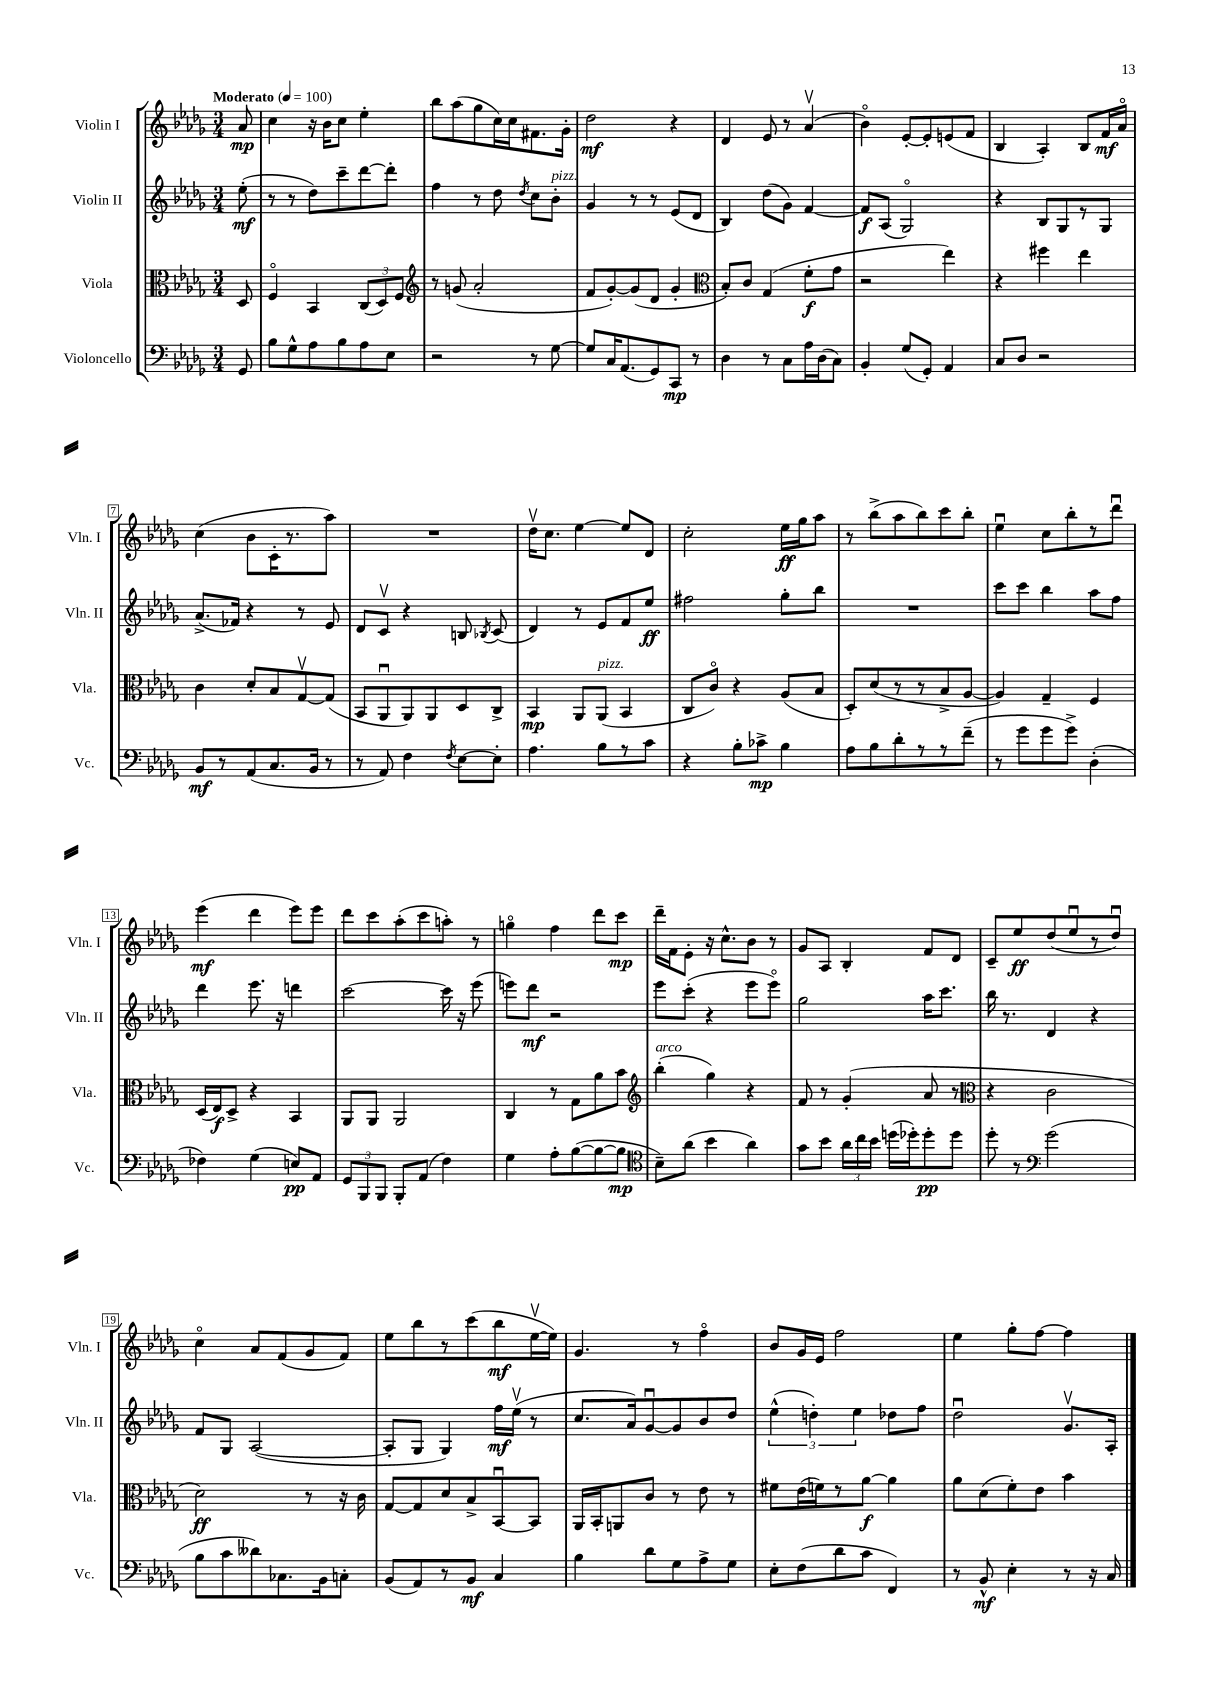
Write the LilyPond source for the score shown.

<<
\new StaffGroup <<
\new Staff = "s0" \with { instrumentName = "Violin I" shortInstrumentName = "Vln. I" } {
    \clef treble \key des \major \numericTimeSignature \time 3/4 \partial 8 \tempo "Moderato" 4 = 100
    \autoBeamOff aes'8\mp |
    c''4 r16 bes'16[ c''8] ees''4-. |
    bes''8[ aes''8( ges''8 c''16) c''16 fis'8. ges'16]-. |
    des''2\mf r4 |
    des'4 ees'8 r8 aes'4\upbow( |
    bes'4\flageolet) ees'8[~-. ees'8-. e'8( f'8] |
    bes4 aes4-.) bes8[ f'16\mf aes'16]\flageolet |
    c''4( bes'8[ c'16-. r8. aes''8]) |
    R2. |
    des''16[\upbow c''8.] ees''4~ ees''8[ des'8] |
    c''2-. ees''16[\ff ges''16 aes''8] |
    r8 bes''8[->( aes''8 bes''8) c'''8 bes''8]-. |
    ees''4\downbow c''8[ bes''8-. r8 des'''8]\downbow |
    ees'''4\mf( des'''4 ees'''8[) ees'''8] |
    des'''8[ c'''8 aes''8-.( c'''8 a''8]-.) r8 |
    g''4\flageolet f''4 des'''8[ c'''8]\mp |
    des'''16[-- f'16 ees'8]-. r16 c''8.[-^ bes'8] r8 |
    ges'8[ aes8] bes4-. f'8[ des'8] |
    c'8[-- ees''8\ff des''8( ees''8\downbow r8 des''8]\downbow) |
    c''4\flageolet aes'8[ f'8( ges'8 f'8]) |
    ees''8[ bes''8 r8 c'''8( bes''8\mf ees''16~\upbow ees''16]) |
    ges'4. r8 f''4\flageolet |
    bes'8[ ges'16 ees'16] f''2 |
    ees''4 ges''8[-. f''8]~ f''4 \bar "|." |
}
\new Staff = "s1" \with { instrumentName = "Violin II" shortInstrumentName = "Vln. II" } {
    \clef treble \key des \major \numericTimeSignature \time 3/4 \partial 8
    \autoBeamOff ees''8-.\mf( |
    r8 r8 des''8[) c'''8-- des'''8~ des'''8]-. |
    f''4 r8 des''8 \acciaccatura { des''8 } c''8[ bes'8]-.^\markup { \italic "pizz." } |
    ges'4 r8 r8 ees'8[( des'8] |
    bes4) des''8[( ges'8]) f'4~ |
    f'8[\f aes8]( ges2\flageolet) |
    r4 bes8[ ges8 r8 ges8] |
    aes'8.[->( fes'16]) r4 r8 ees'8 |
    des'8[ c'8]\upbow r4 b8 \acciaccatura { bes8 } c'8( |
    des'4) r8 ees'8[ f'8 ees''8]\ff |
    fis''2 ges''8[-. bes''8] |
    R2. |
    c'''8[ c'''8] bes''4 aes''8[ f''8] |
    des'''4 ees'''8. r16 d'''4 |
    c'''2~ c'''16 r16 ees'''8( |
    e'''8[) des'''8]\mf r2 |
    ees'''8[ c'''8]-.( r4 ees'''8[ ees'''8]\flageolet) |
    ges''2 aes''16[ c'''8.] |
    bes''16 r8. des'4 r4 |
    f'8[ ges8] aes2~( |
    aes8[-. ges8] ges4) f''16[\mf ees''16]\upbow( r8 |
    c''8.[ aes'16) ges'8~\downbow ges'8 bes'8 des''8] |
    \tuplet 3/2 { ees''4-^( d''4-.) ees''4 } des''8[ f''8] |
    des''2\downbow ges'8.[\upbow aes16]-. \bar "|." |
}
\new Staff = "s2" \with { instrumentName = "Viola" shortInstrumentName = "Vla." } {
    \clef alto \key des \major \numericTimeSignature \time 3/4 \partial 8
    \autoBeamOff des8 |
    f4\flageolet bes,4 \tuplet 3/2 { c8[( des8) f8] } |
    \clef treble r8 g'8( aes'2-. |
    f'8[ ges'8~-.) ges'8( des'8] ges'4-. |
    \clef alto bes8[-.) c'8] ges4( f'8[-.\f ges'8] |
    r2 ees''4) |
    r4 fis''4 ees''4 |
    c'4 des'8[-. bes8 ges8~\upbow ges8]( |
    bes,8[ aes,8\downbow aes,8) aes,8 des8 c8]-> |
    bes,4\mp aes,8[ aes,8]^\markup { \italic "pizz." }( bes,4 |
    c8[ c'8]\flageolet) r4 aes8[( bes8] |
    des8[-.) des'8( r8 r8 bes8-> aes8]~ |
    aes4) ges4-- f4 |
    des16[( ees16\f) des8]-> r4 bes,4 |
    aes,8[ aes,8] aes,2 |
    c4 r8 ges8[ aes'8 bes'8] |
    \clef treble bes''4-.^\markup { \italic "arco" }( ges''4) r4 |
    f'8 r8 ges'4-.( aes'8 r8 |
    \clef alto r4 c'2 |
    des'2\ff) r8 r16 c'16 |
    ges8[~ ges8 des'8 bes8-> bes,8~\downbow bes,8] |
    aes,16[ bes,16-. a,8 c'8] r8 ees'8 r8 |
    fis'8[ ees'16( f'16) r8 aes'8]~\f aes'4 |
    aes'8[ des'8( f'8-.) ees'8] bes'4 \bar "|." |
}
\new Staff = "s3" \with { instrumentName = "Violoncello" shortInstrumentName = "Vc." } {
    \clef bass \key des \major \numericTimeSignature \time 3/4 \partial 8
    \autoBeamOff ges,8 |
    bes8[ ges8-^ aes8 bes8 aes8 ees8] |
    r2 r8 ges8~ |
    ges8[ c16 aes,8.( ges,8) c,8]\mp r8 |
    des4 r8 c8[ aes16 des16( c8]) |
    bes,4-. ges8[( ges,8]-.) aes,4 |
    c8[ des8] r2 |
    bes,8[\mf r8 aes,8( c8. bes,16] r8 |
    r8 aes,8) f4 \acciaccatura { f8 } ees8[~ ees8]-. |
    aes4. bes8[ r8 c'8] |
    r4 bes8[-. ces'8]->\mp bes4 |
    aes8[ bes8 des'8-. r8 r8 f'8]--( |
    r8 ges'8[ ges'8 ges'8]->) des4-.( |
    fes4) ges4( e8[\pp) aes,8] |
    \tuplet 3/2 { ges,8[ bes,,8 bes,,8] } bes,,8[-. aes,8]( f4) |
    ges4 aes8[-. bes8~( bes8~ bes8]\mp |
    \clef tenor bes8[--) aes'8]( bes'4 aes'4) |
    ges'8[ bes'8] \tuplet 3/2 { aes'16[ c''16 bes'16] } d''16[( des''16-.) des''8-.\pp des''8] |
    des''8-. r8 \clef bass ges'2( |
    bes8[ c'8 deses'8) ces8. bes,16 c8]-. |
    bes,8[( aes,8) r8 bes,8]\mf c4 |
    bes4 des'8[ ges8 aes8-> ges8] |
    ees8[-. f8( des'8 c'8] f,4) |
    r8 bes,8-^\mf ees4-. r8 r16 c16 \bar "|." |
}
>>
>>
\layout { \context { \Score \override BarNumber.stencil = #(make-stencil-boxer 0.1 0.3 ly:text-interface::print) } }
